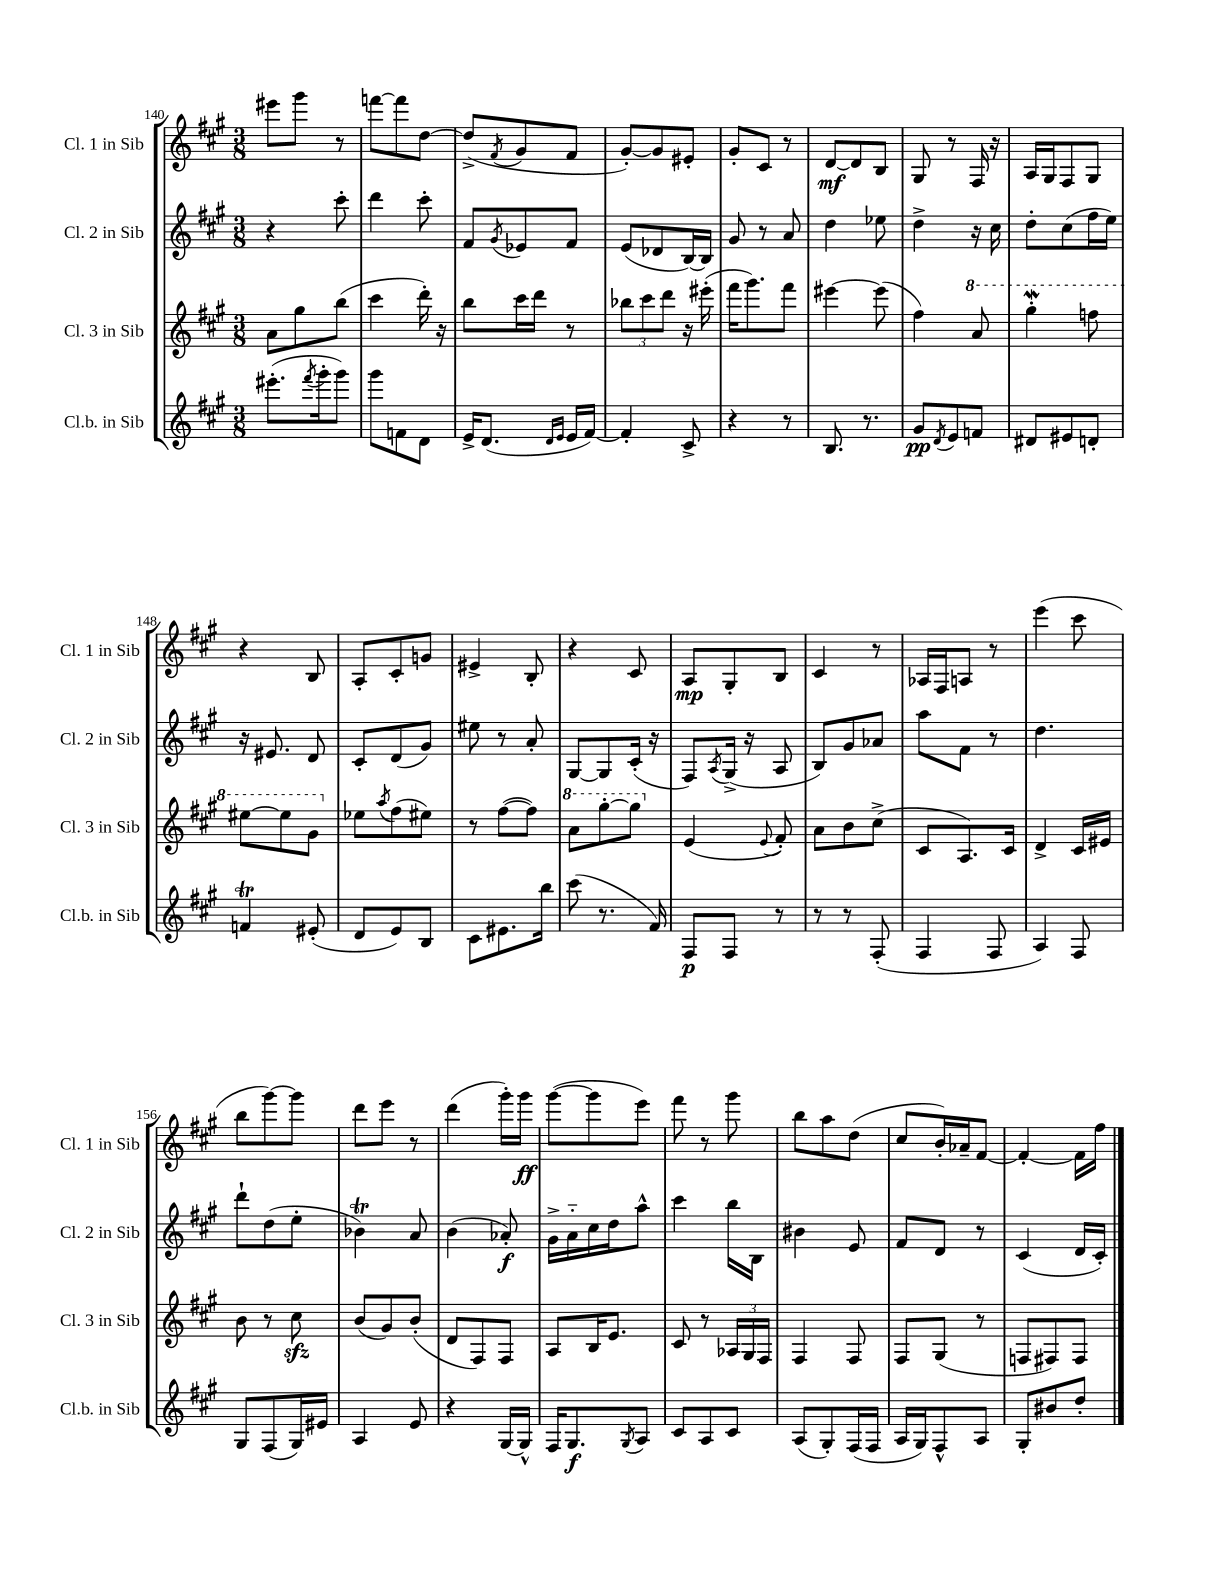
<<
\new StaffGroup <<
\new Staff = "s0" \with { instrumentName = "Cl. 1 in Sib" shortInstrumentName = "Cl. 1 in Sib" } {
    \clef treble \key a \major \numericTimeSignature \time 3/8
    eis'''8 gis'''8 r8 |
    f'''8~ f'''8 d''8~ |
    d''8->( \acciaccatura { fis'8 } gis'8 fis'8 |
    gis'8~-.) gis'8 eis'8-. |
    gis'8-. cis'8 r8 |
    d'8~\mf d'8 b8 |
    gis8 r8 fis16 r16 |
    a16 gis16 fis8 gis8 |
    r4 b8 |
    a8-. cis'8-. g'8 |
    eis'4-> b8-. |
    r4 cis'8 |
    a8\mp gis8-. b8 |
    cis'4 r8 |
    aes16 fis16 a8 r8 |
    e'''4( cis'''8 |
    b''8 gis'''8~) gis'''8 |
    d'''8 e'''8 r8 |
    d'''4( gis'''16-.) gis'''16\ff |
    gis'''8~( gis'''8 e'''8) |
    fis'''8 r8 gis'''8 |
    b''8 a''8 d''8( |
    cis''8 b'16-.) aes'16-- fis'8~ |
    fis'4~-. fis'16 fis''16 \bar "|." |
}
\new Staff = "s1" \with { instrumentName = "Cl. 2 in Sib" shortInstrumentName = "Cl. 2 in Sib" } {
    \clef treble \key a \major \numericTimeSignature \time 3/8
    r4 cis'''8-. |
    d'''4 cis'''8-. |
    fis'8 \acciaccatura { gis'8 } ees'8 fis'8 |
    e'8( des'8 b16~) b16 |
    gis'8 r8 a'8 |
    d''4 ees''8 |
    d''4-> r16 cis''16 |
    d''8-. cis''8( fis''16 e''16) |
    r16 eis'8. d'8 |
    cis'8-. d'8( gis'8) |
    eis''8 r8 a'8-. |
    gis8~ gis8 cis'16-.( r16 |
    fis8) \acciaccatura { a8 } gis16->( r16 a8 |
    b8) gis'8 aes'8 |
    a''8 fis'8 r8 |
    d''4. |
    d'''8-! d''8( e''8-. |
    bes'4\trill) a'8 |
    b'4( aes'8-.\f) |
    gis'16-> a'16-_ cis''16 d''16 a''8-^ |
    cis'''4 b''16 b16 |
    bis'4 e'8 |
    fis'8 d'8 r8 |
    cis'4( d'16 cis'16-.) \bar "|." |
}
\new Staff = "s2" \with { instrumentName = "Cl. 3 in Sib" shortInstrumentName = "Cl. 3 in Sib" } {
    \clef treble \key a \major \numericTimeSignature \time 3/8
    a'8 gis''8 b''8( |
    cis'''4 d'''16-.) r16 |
    b''8 cis'''16 d'''16 r8 |
    \tuplet 3/2 { bes''8 cis'''8 d'''8 } r16 eis'''16-.( |
    fis'''16 gis'''8.) fis'''8 |
    eis'''4~ eis'''8( |
    fis''4) \ottava #1 a''8 |
    gis'''4-.\mordent f'''8 |
    eis'''8~ eis'''8 gis''8 \ottava #0 |
    ees''8 \acciaccatura { a''8 } fis''8( eis''8) |
    r8 fis''8~( fis''8) |
    \ottava #1 a''8 gis'''8~-. gis'''8 \ottava #0 |
    e'4( \appoggiatura { e'8 } fis'8-.) |
    a'8 b'8 cis''8->( |
    cis'8 a8.) cis'16 |
    d'4-> cis'16 eis'16 |
    b'8 r8 cis''8\sfz |
    b'8( gis'8) b'8-.( |
    d'8 fis8) fis8 |
    a8 b16 e'8. |
    cis'8 r8 \tuplet 3/2 { aes16 gis16 fis16 } |
    fis4 fis8 |
    fis8 gis8( r8 |
    f8 fis8) fis8 \bar "|." |
}
\new Staff = "s3" \with { instrumentName = "Cl.b. in Sib" shortInstrumentName = "Cl.b. in Sib" } {
    \clef treble \key a \major \numericTimeSignature \time 3/8
    eis'''8.-.( \acciaccatura { fis'''8 } gis'''16-. gis'''8) |
    gis'''8 f'8 d'8 |
    e'16-> d'8.( \grace { d'16 e'16 } e'16 fis'16~) |
    fis'4-. cis'8-> |
    r4 r8 |
    b8. r8. |
    gis'8\pp \acciaccatura { d'8 } e'8 f'8 |
    dis'8 eis'8 d'8-. |
    f'4\trill eis'8-.( |
    d'8 e'8) b8 |
    cis'8 eis'8. b''16 |
    cis'''8( r8. fis'16) |
    fis8\p fis8 r8 |
    r8 r8 fis8-.( |
    fis4 fis8 |
    a4) fis8 |
    gis8 fis8( gis16) eis'16 |
    a4 e'8 |
    r4 gis16~ gis16-^ |
    fis16 gis8.\f \acciaccatura { gis8 } a8 |
    cis'8 a8 cis'8 |
    a8( gis8-.) fis16( fis16 |
    a16 gis16) fis8-^ a8 |
    gis8-. bis'8 d''8-. \bar "|." |
}
>>
>>
\layout { \context { \Score currentBarNumber = #140 } }
